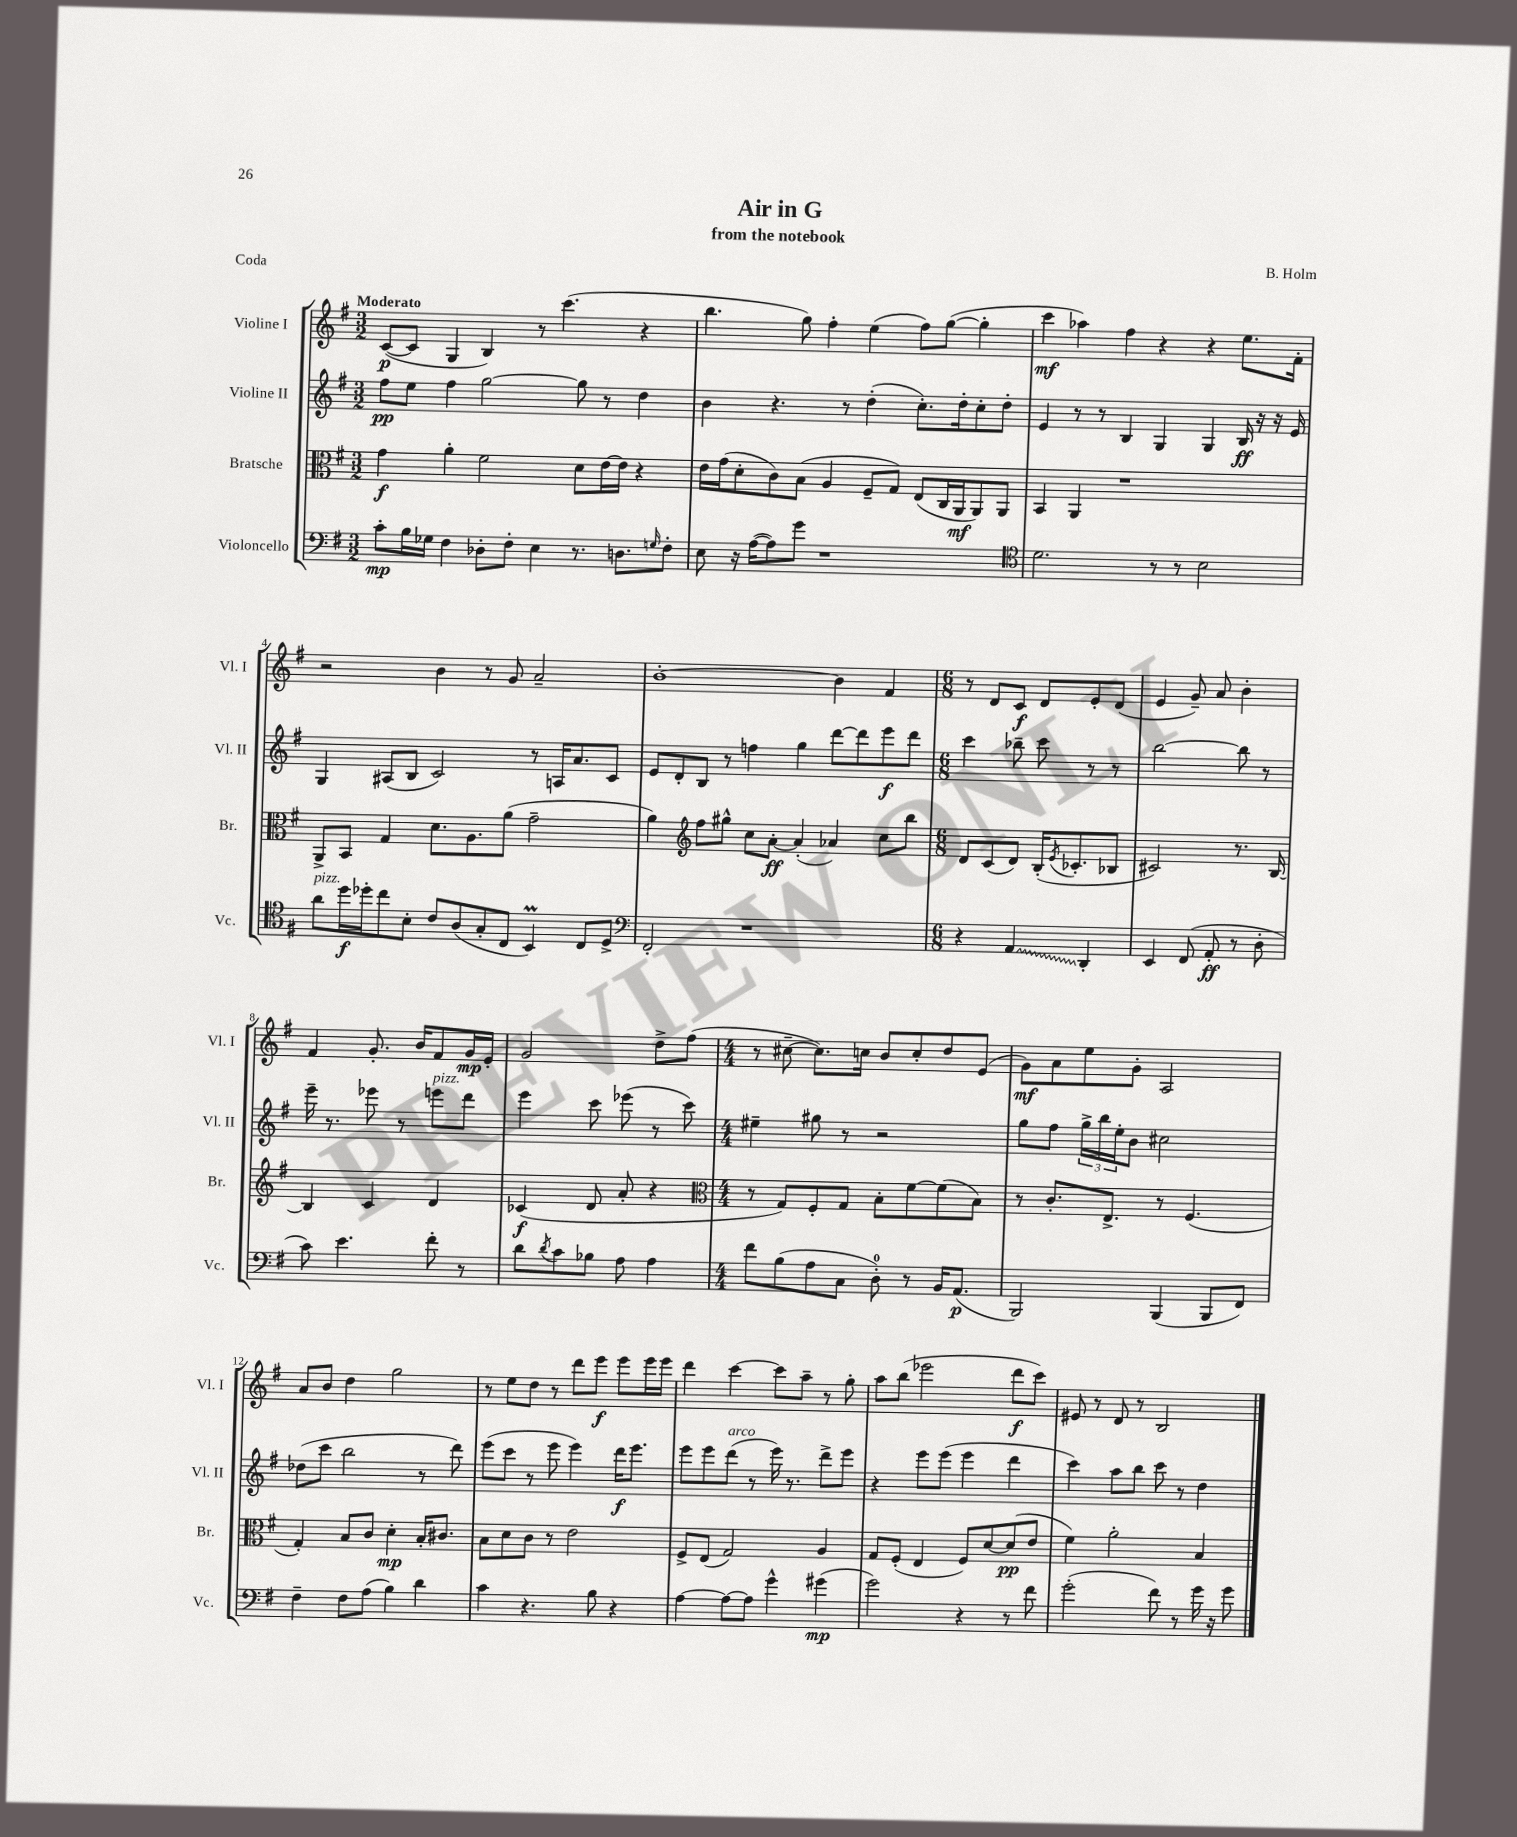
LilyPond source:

\header { title = "Air in G" composer = "B. Holm" subtitle = "from the notebook" piece = "Coda" }
<<
\new StaffGroup <<
\new Staff = "s0" \with { instrumentName = "Violine I" shortInstrumentName = "Vl. I" } {
    \clef treble \key g \major \numericTimeSignature \time 3/2 \tempo "Moderato"
    c'8~\p( c'8 g4 b4) r8 c'''4.( r4 |
    b''4. g''8) fis''4-. e''4( fis''8) g''8~( g''4-. |
    c'''4\mf aes''4) fis''4 r4 r4 e''8. fis'16-. |
    r2 b'4 r8 g'8 a'2-- |
    b'1~-. b'4 fis'4 |
    \numericTimeSignature \time 6/8 r8 d'8 c'8\f d'8 e'8-. d'8( |
    e'4 g'8--) a'8 b'4-. |
    fis'4 g'8.-. b'16 fis'8 g'16\mp e'16-. |
    g'2 d''8-> fis''8( |
    \numericTimeSignature \time 4/4 r8 cis''8~-- cis''8.) c''16 b'8 c''8-. d''8 e'8( |
    g'8\mf) a'8 e''8 g'8-. a2 |
    a'8 b'8 d''4 g''2 |
    r8 e''8 d''8 r8 d'''8 e'''8\f e'''8 e'''16 e'''16 |
    d'''4 c'''4~ c'''8 a''8-- r8 g''8-. |
    a''8 b''8( ees'''2 d'''8\f c'''8) |
    eis'8 r8 d'8 r8 b2 \bar "|." |
}
\new Staff = "s1" \with { instrumentName = "Violine II" shortInstrumentName = "Vl. II" } {
    \clef treble \key g \major \numericTimeSignature \time 3/2
    fis''8\pp e''8 fis''4 g''2~ g''8 r8 d''4 |
    b'4 r4. r8 d''4-.( c''8.-.) d''16-. c''8-. d''8-. |
    e'4 r8 r8 b4 g4 g4 b16\ff r16 r16 e'16 |
    g4 ais8( b8 c'2) r8 a16 a'8. c'8 |
    e'8 d'8-. b8 r8 f''4 g''4 d'''8~ d'''8 e'''8\f d'''8 |
    \numericTimeSignature \time 6/8 c'''4 bes''8-- c'''8 r8 r8 |
    b''2~ b''8 r8 |
    e'''16-- r8. ees'''8 r8 e'''8^\markup { \italic "pizz." } d'''8 |
    e'''4 c'''8 ees'''8( r8 c'''8) |
    \numericTimeSignature \time 4/4 eis''4-- gis''8 r8 r2 |
    g''8 fis''8 \tuplet 3/2 { g''16-> b''16 e''16-. } b'8 cis''2 |
    des''8( c'''8 b''2 r8 d'''8) |
    e'''8( c'''8 r8 e'''8 e'''4) d'''16\f e'''8. |
    e'''8 e'''8 d'''8^\markup { \italic "arco" }( r8 e'''16) r8. d'''8-> e'''8 |
    r4 e'''8 e'''8( e'''4 d'''4 |
    c'''4) a''8 b''8 c'''8 r8 d''4 \bar "|." |
}
\new Staff = "s2" \with { instrumentName = "Bratsche" shortInstrumentName = "Br." } {
    \clef alto \key g \major \numericTimeSignature \time 3/2
    g'4\f a'4-. fis'2 d'8 e'16~ e'16 r4 |
    e'16 g'16( d'8-. c'8) b8( a4 fis8-- g8) e8( c16 a,16\mf a,8) a,8 |
    b,4 a,4 r1 |
    a,8-> b,8 g4 d'8. a8. a'8( g'2-- |
    a'4) \clef treble fis''8 gis''8-^ c''8 a'8~-.\ff a'4-.( aes'4) c''8 b''8 |
    \numericTimeSignature \time 6/8 d'8 c'8( d'8) b16-.( \acciaccatura { e'8 } ces'8.-. bes8 |
    cis'2) r8. b16~ |
    b4 c'4 d'4 |
    ces'4\f( d'8 a'8-. r4 |
    \numericTimeSignature \time 4/4 \clef alto r8 g8) fis8-. g8 b8-. fis'8~ fis'8( b8) |
    r8 c'8.-. e8.-> r8 fis4.( |
    g4-.) b8 c'8 d'4-.\mp b16-. cis'8. |
    b8 d'8 c'8 r8 e'2 |
    fis8-> e8( g2) a4 |
    g8 fis8-.( e4 fis8) d'8~ d'8\pp( e'8 |
    fis'4) a'2-. b4 \bar "|." |
}
\new Staff = "s3" \with { instrumentName = "Violoncello" shortInstrumentName = "Vc." } {
    \clef bass \key g \major \numericTimeSignature \time 3/2
    c'8-.\mp b16 ges16 fis4 des8-. fis8-. e4 r8. d8. \grace { g16 } fis8-. |
    e8 r16 a16~( a8) g'8 r1 |
    \clef tenor d'2. r8 r8 b2 |
    a'8^\markup { \italic "pizz." } d''16\f des''16-. c''8 b8-. c'8 a8( g8-. c8 b,4\prall) c8 d8-> |
    \clef bass fis,2-. r1 |
    \numericTimeSignature \time 6/8 r4 \once \override Glissando.style = #'zigzag a,4\glissando d,4-. |
    e,4 fis,8( a,8-.\ff r8 d8-. |
    c'8) e'4. fis'8-. r8 |
    d'8 \acciaccatura { d'8 } c'8 bes8 a8 a4 |
    \numericTimeSignature \time 4/4 fis'8 b8( a8 c8 d8-0-.) r8 b,16 a,8.\p( |
    b,,2) b,,4( b,,8 fis,8) |
    fis4-- fis8 a8( b4) d'4 |
    c'4 r4. b8 r4 |
    a4~ a8~ a8 g'4-^ gis'4\mp( |
    g'2) r4 r8 fis'8 |
    g'2-.( fis'8) r8 g'16 r16 g'8 \bar "|." |
}
>>
>>
